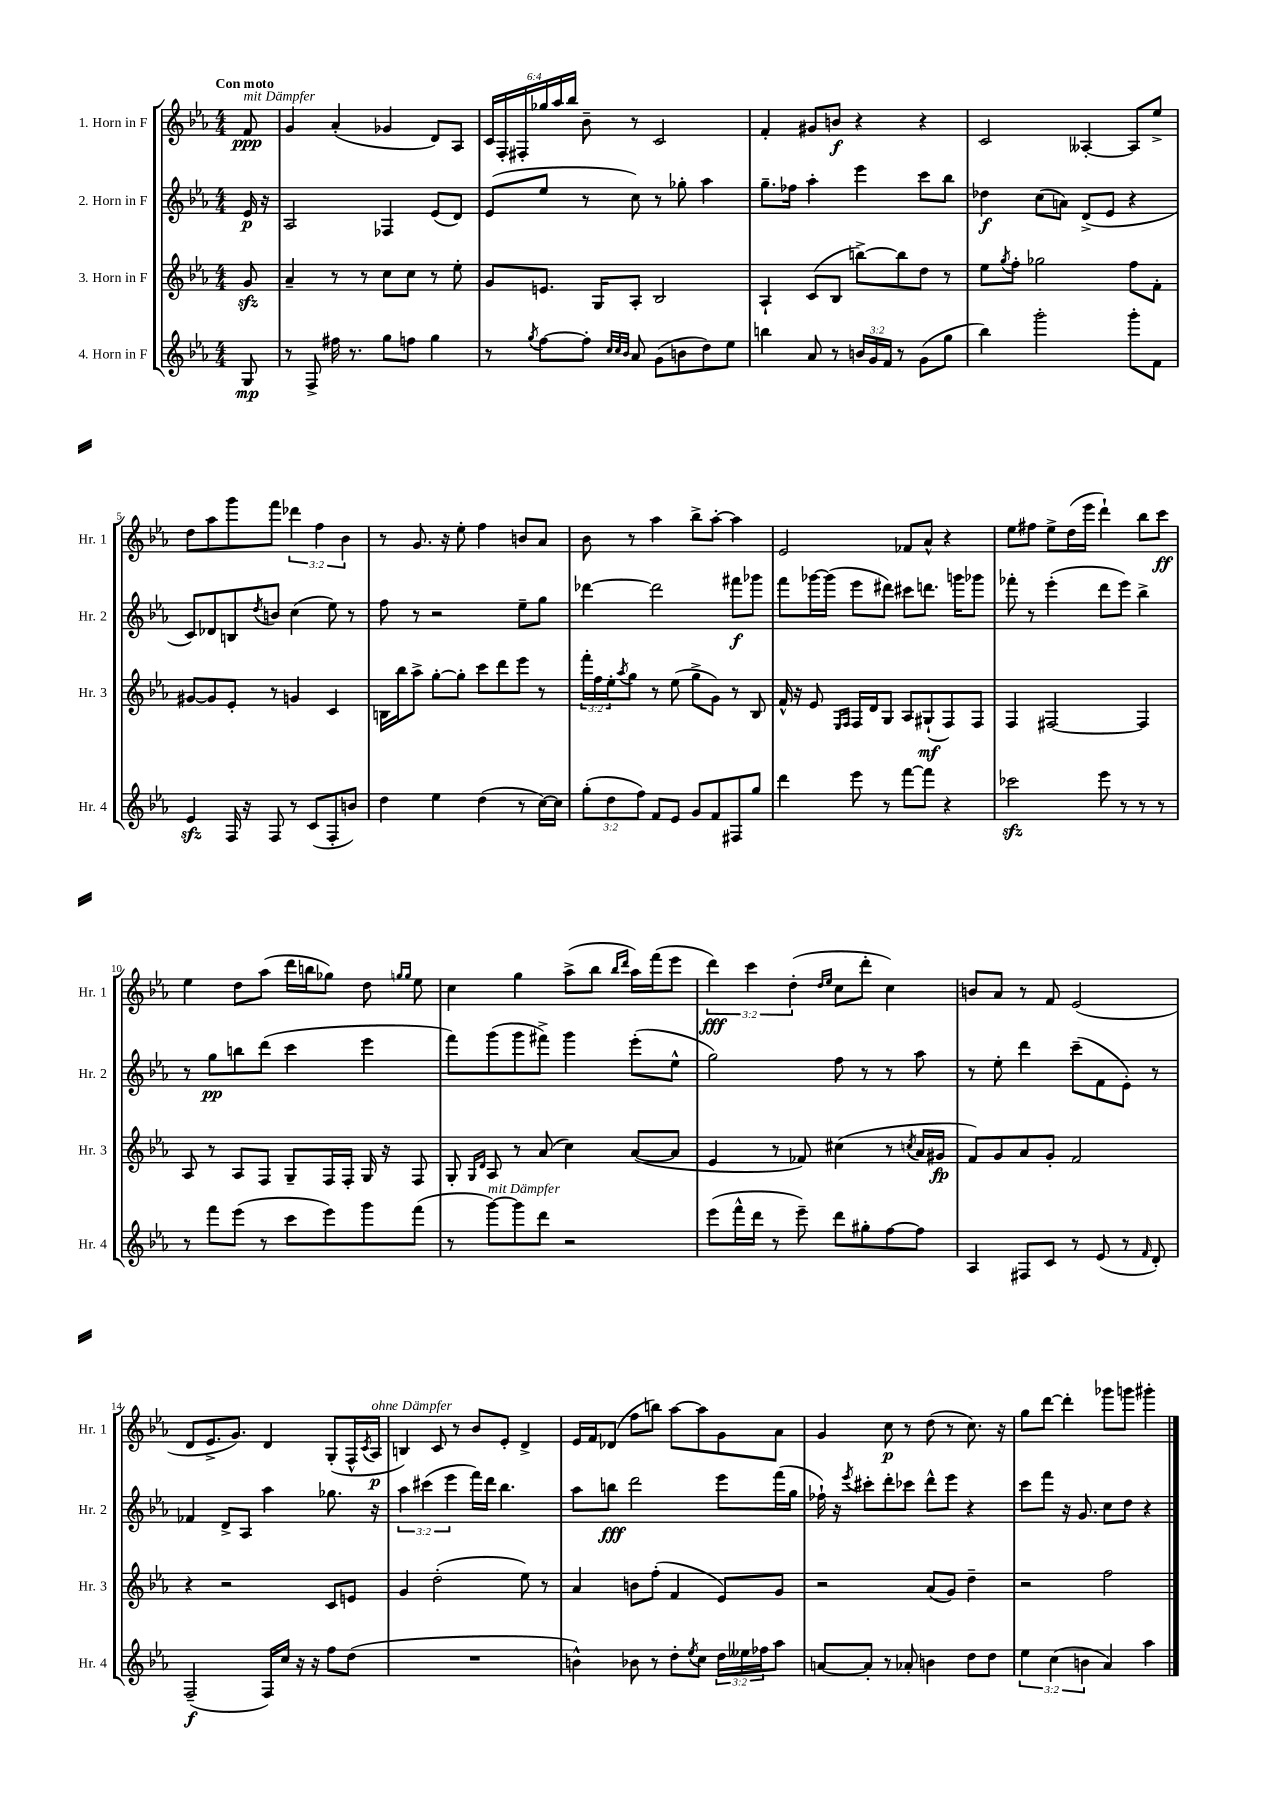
<<
\new StaffGroup <<
\new Staff = "s0" \with { instrumentName = "1. Horn in F" shortInstrumentName = "Hr. 1" } {
    \clef treble \key ees \major \numericTimeSignature \time 4/4 \override Staff.TupletNumber.text = #tuplet-number::calc-fraction-text \partial 8 \tempo "Con moto"
    f'8\ppp^\markup { \italic "mit Dämpfer" } |
    g'4 aes'4-.( ges'4 d'8) aes8 |
    \tuplet 6/4 { c'16 f16-. fis16-. ges''16 aes''16 bes''16 } bes'8-- r8 c'2 |
    f'4-. gis'8 b'8\f r4 r4 |
    c'2 aeses4~-. aeses8 ees''8-> |
    d''8 aes''8 g'''8 f'''8 \tuplet 3/2 { des'''4 f''4 bes'4 } |
    r8 g'8. r16 ees''8-. f''4 b'8 aes'8 |
    bes'8 r8 aes''4 bes''8-> aes''8~-. aes''4 |
    ees'2 fes'8 aes'8-^ r4 |
    ees''8 fis''8 ees''8-> d''16( ees'''16 d'''4-!) bes''8 c'''8\ff |
    ees''4 d''8 aes''8( d'''16 b''16 ges''8) d''8 \grace { g''16 g''16 } ees''8 |
    c''4 g''4 aes''8->( bes''8 \grace { bes''16 d'''16 } aes''16) f'''16( ees'''8 |
    \tuplet 3/2 { d'''4\fff) c'''4 d''4-.( } \grace { d''16 ees''16 } c''8 d'''8-. c''4) |
    b'8 aes'8 r8 f'8 ees'2( |
    d'8 ees'8.-> g'8.) d'4 g8-.( f16-^ \acciaccatura { c'8 } aes16\p^\markup { \italic "ohne Dämpfer" } |
    b4) c'8 r8 bes'8 ees'8-. d'4-> |
    ees'16 f'16 des'8( f''8 b''8) aes''8~ aes''8 g'8 aes'8 |
    g'4 c''8\p r8 d''8( r8 c''8.) r16 |
    g''8 d'''8~ d'''4-. ges'''8 g'''8 gis'''4-. \bar "|." |
}
\new Staff = "s1" \with { instrumentName = "2. Horn in F" shortInstrumentName = "Hr. 2" } {
    \clef treble \key ees \major \numericTimeSignature \time 4/4 \override Staff.TupletNumber.text = #tuplet-number::calc-fraction-text \partial 8
    ees'16\p r16 |
    aes2 fes4 ees'8( d'8) |
    ees'8( ees''8 r8 c''8) r8 ges''8-. aes''4 |
    g''8.-- fes''16 aes''4-. ees'''4 c'''8 bes''8 |
    des''4\f c''8( a'8) d'8->( ees'8 r4 |
    c'8) des'8 b8 \acciaccatura { d''8 } b'8 c''4( ees''8) r8 |
    f''8 r8 r2 ees''8-- g''8 |
    des'''4~ des'''2 fis'''8\f ges'''8 |
    f'''8 ges'''16~ ges'''16( ees'''8 dis'''8) cis'''8 d'''8. g'''16 ges'''8 |
    fes'''8-. r8 ees'''4-.( d'''8 ees'''8) bes''4-> |
    r8 g''8\pp b''8 d'''8( c'''4 ees'''4 |
    f'''8) g'''8( g'''8 fis'''8->) g'''4 ees'''8-.( ees''8-^ |
    g''2) f''8 r8 r8 aes''8 |
    r8 ees''8-. d'''4 c'''8--( f'8 ees'8-.) r8 |
    fes'4 d'8-> aes8 aes''4 ges''8. r16 |
    \tuplet 3/2 { aes''4 cis'''4( ees'''4 } f'''16) d'''16 bes''4. |
    aes''8 b''8\fff d'''2 ees'''8 f'''16( g''16 |
    fes''16-!) r16 \acciaccatura { ees'''8 } cis'''8-. d'''8-. ces'''8 d'''8-^ ees'''8 r4 |
    c'''8 f'''8 r16 g'8. c''8 d''8 r4 \bar "|." |
}
\new Staff = "s2" \with { instrumentName = "3. Horn in F" shortInstrumentName = "Hr. 3" } {
    \clef treble \key ees \major \numericTimeSignature \time 4/4 \override Staff.TupletNumber.text = #tuplet-number::calc-fraction-text \partial 8
    g'8\sfz |
    aes'4-- r8 r8 c''8 c''8 r8 ees''8-. |
    g'8 e'8. g16 aes8-. bes2 |
    aes4-! c'8( bes8 b''8~->) b''8 d''8 r8 |
    ees''8 \acciaccatura { g''8 } f''8-. ges''2 f''8 f'8-. |
    gis'8~ gis'8 ees'8-. r8 g'4 c'4 |
    b16 bes''16 aes''8-> g''8~-. g''8-. c'''8 d'''8 ees'''8 r8 |
    \tuplet 3/2 { f'''16-. f''16 ees''16-. } \acciaccatura { aes''8 } g''8 r8 ees''8( g''8-> g'8) r8 bes8 |
    f'16-^ r16 ees'8 \grace { ees16 f16 } f16 d'16 g8 aes8 gis8-!\mf( f8) f8 |
    f4 fis2~ fis4 |
    aes8 r8 aes8 f8 g8-- f16 f16-. g16 r16 f8 |
    g8-. \grace { g16 d'16 } aes8 r8 aes'8( c''4) aes'8~( aes'8 |
    ees'4 r8 fes'8) cis''4( r8 \acciaccatura { c''8 } aes'16 gis'16\fp |
    f'8) g'8 aes'8 g'8-. f'2 |
    r4 r2 c'8 e'8 |
    g'4 d''2-.( ees''8) r8 |
    aes'4 b'8 f''8-.( f'4 ees'8) g'8 |
    r2 aes'8( g'8) d''4-- |
    r2 f''2 \bar "|." |
}
\new Staff = "s3" \with { instrumentName = "4. Horn in F" shortInstrumentName = "Hr. 4" } {
    \clef treble \key ees \major \numericTimeSignature \time 4/4 \override Staff.TupletNumber.text = #tuplet-number::calc-fraction-text \partial 8
    g8\mp |
    r8 f8-> fis''16 r8. g''8 f''8 g''4 |
    r8 \acciaccatura { g''8 } f''8~ f''8-. \grace { c''32 c''32 bes'32 } aes'8 g'8( b'8 d''8) ees''8 |
    b''4 aes'8 r8 \tuplet 3/2 { b'16 g'16 f'16 } r8 g'8( g''8 |
    bes''4) g'''2-. g'''8-. f'8 |
    ees'4\sfz f16 r16 f8 r8 c'8( f8-. b'8) |
    d''4 ees''4 d''4( r8 c''16~) c''16 |
    \tuplet 3/2 { g''8-.( d''8 f''8) } f'8 ees'8 g'8 f'8 fis8 g''8 |
    d'''4 ees'''8 r8 f'''8~ f'''8 r4 |
    ces'''2\sfz ees'''8 r8 r8 r8 |
    r8 f'''8 ees'''8( r8 c'''8 ees'''8) g'''8 f'''8( |
    r8 g'''8~^\markup { \italic "mit Dämpfer" }) g'''8 d'''8 r2 |
    ees'''8( f'''16-^ d'''16 r8 ees'''8--) d'''8 gis''8-. f''8~ f''8 |
    aes4 fis8 c'8 r8 ees'8( r8 \grace { f'16 } d'8-.) |
    f2--\f( f16) c''16 r16 r16 f''8 d''8( |
    R1 |
    b'4-^) bes'8 r8 d''8-. \acciaccatura { ees''8 } c''8 \tuplet 3/2 { d''16 eeses''16 fes''16 } aes''8 |
    a'8~ a'8-. r8 aes'8-. b'4 d''8 d''8 |
    \tuplet 3/2 { ees''4 c''4( b'4 } aes'4) aes''4 \bar "|." |
}
>>
>>
